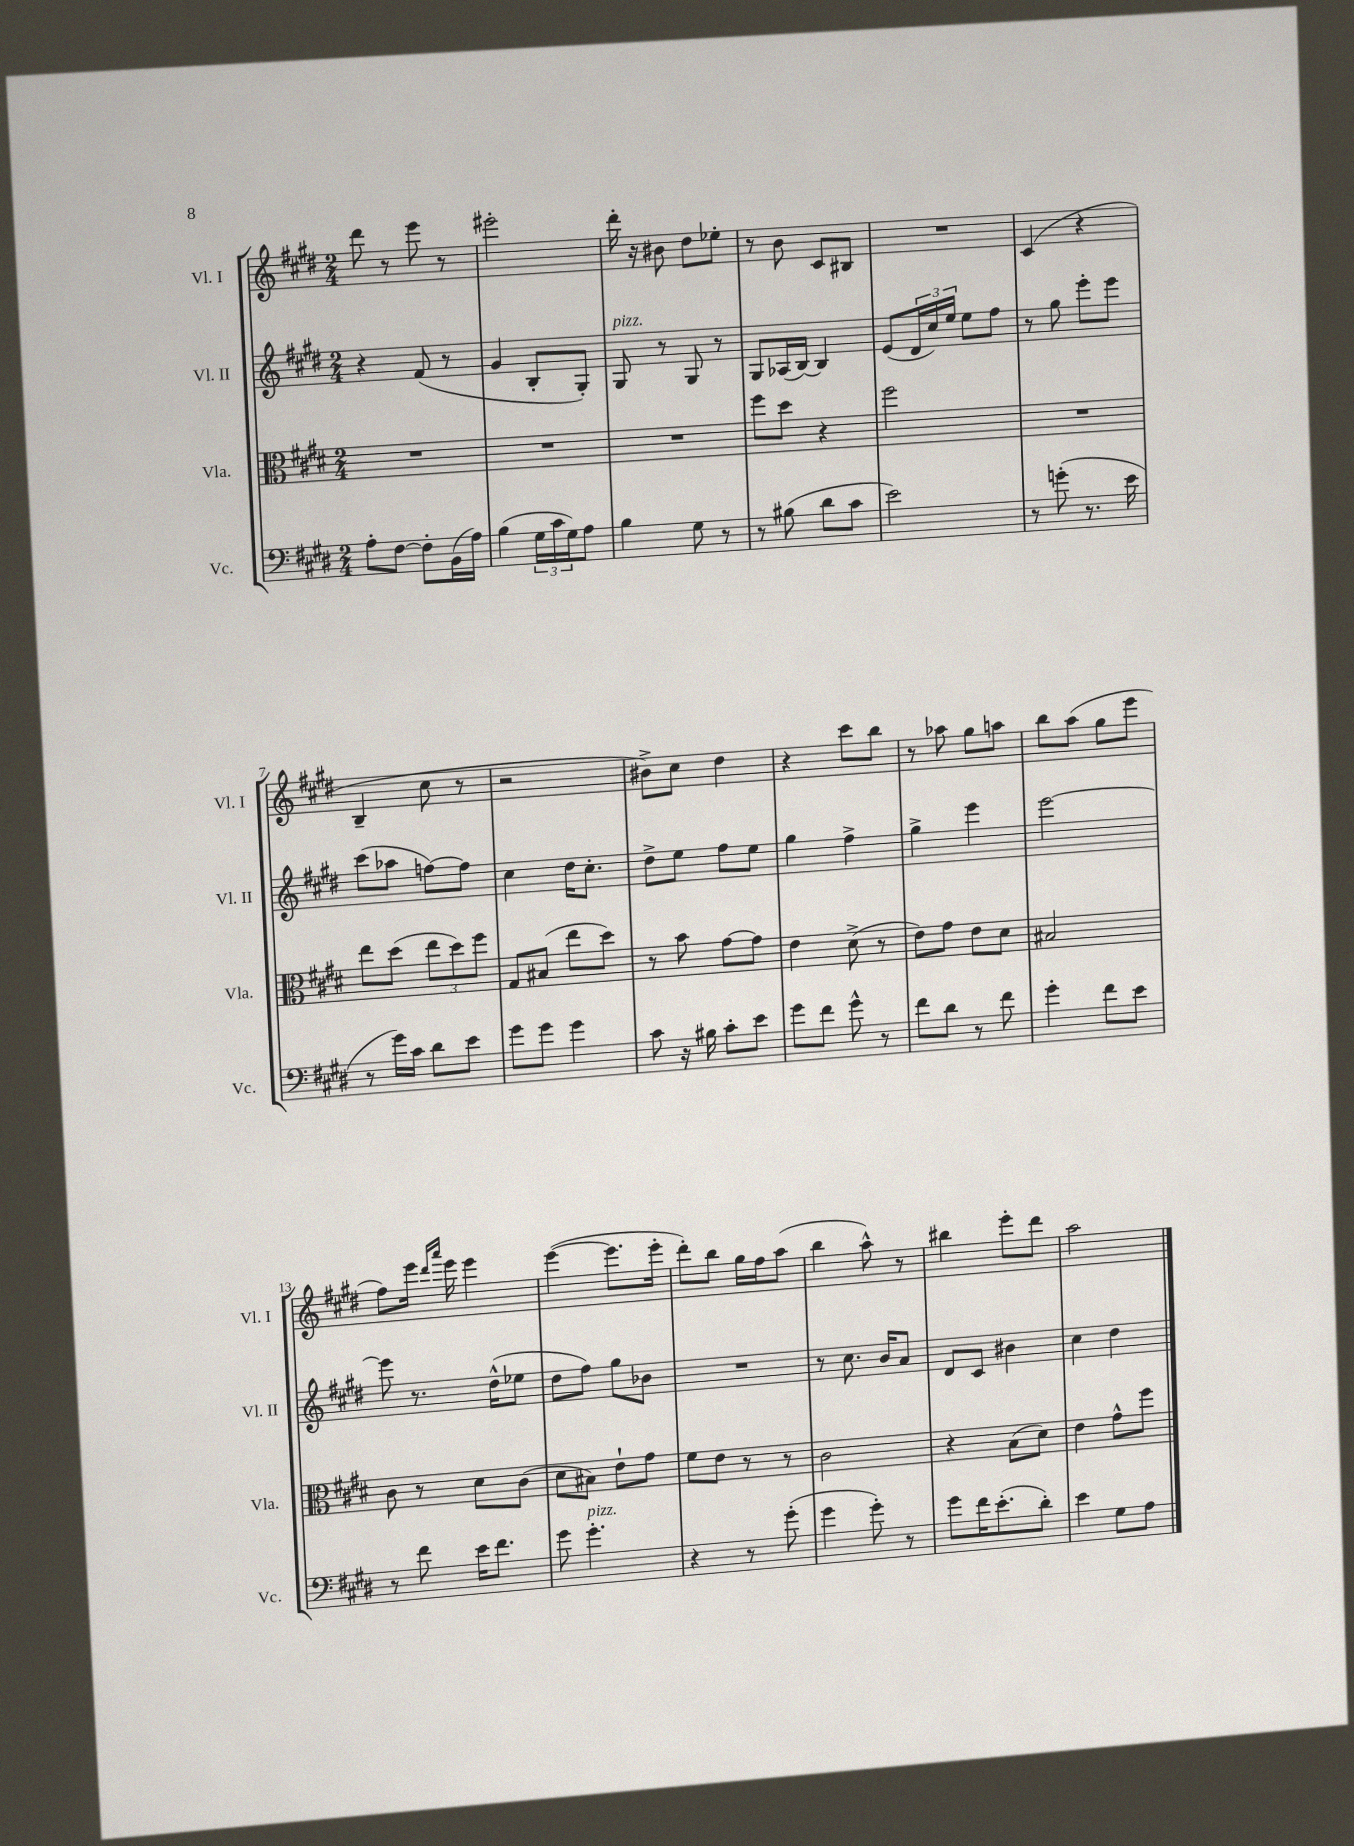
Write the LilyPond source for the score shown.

<<
\new StaffGroup <<
\new Staff = "s0" \with { instrumentName = "Vl. I" shortInstrumentName = "Vl. I" } {
    \clef treble \key e \major \numericTimeSignature \time 2/4
    dis'''8 r8 e'''8 r8 |
    eis'''2-. |
    dis'''16-. r16 bis'8 dis''8 ees''8-. |
    r8 b'8 cis'8 bis8 |
    R2 |
    cis'4( r4 |
    b4-- cis''8 r8 |
    r2 |
    bis'8->) cis''8 dis''4 |
    r4 cis'''8 b''8 |
    r8 aes''8 gis''8 a''8 |
    b''8 a''8( gis''8 e'''8 |
    fis''8) e'''16 \grace { dis'''16 a'''16 } e'''16 e'''4 |
    e'''4~( e'''8. e'''16-. |
    dis'''8-.) b''8 gis''16 fis''16 a''8( |
    b''4 a''8-^) r8 |
    bis''4 e'''8-. dis'''8 |
    a''2 \bar "|." |
}
\new Staff = "s1" \with { instrumentName = "Vl. II" shortInstrumentName = "Vl. II" } {
    \clef treble \key e \major \numericTimeSignature \time 2/4
    r4 fis'8( r8 |
    gis'4 b8-. gis8-.) |
    gis8^\markup { \italic "pizz." } r8 gis8 r8 |
    gis8 aes16( b16~) b4 |
    e'8( \tuplet 3/2 { dis'16 cis''16) e''16 } e''8 fis''8 |
    r8 gis''8 e'''8-. e'''8 |
    cis'''8( aes''8 f''8~) f''8 |
    cis''4 dis''16 cis''8.-. |
    dis''8-> e''8 fis''8 e''8 |
    gis''4 fis''4-> |
    gis''4-> e'''4 |
    e'''2~ |
    e'''8 r8. dis''16-^( ees''8 |
    dis''8 fis''8) gis''8 bes'8 |
    R2 |
    r8 cis''8. b'16 a'8 |
    dis'8 cis'8 bis'4 |
    cis''4 dis''4 \bar "|." |
}
\new Staff = "s2" \with { instrumentName = "Vla." shortInstrumentName = "Vla." } {
    \clef alto \key e \major \numericTimeSignature \time 2/4
    R2 |
    R2 |
    R2 |
    fis''8 dis''8 r4 |
    fis''2 |
    R2 |
    e''8 dis''8( \tuplet 3/2 { e''8 dis''8) fis''8 } |
    gis8 bis8( e''8 dis''8) |
    r8 b'8 gis'8~ gis'8 |
    e'4 dis'8->( r8 |
    e'8) gis'8 e'8 dis'8 |
    bis2 |
    cis'8 r8 dis'8 cis'8( |
    dis'8 bis8) e'8-! gis'8 |
    fis'8 e'8 r8 r8 |
    cis'2 |
    r4 b8( dis'8) |
    e'4 gis'8-^ fis''8 \bar "|." |
}
\new Staff = "s3" \with { instrumentName = "Vc." shortInstrumentName = "Vc." } {
    \clef bass \key e \major \numericTimeSignature \time 2/4
    a8-. fis8~ fis8-. b,16( a16) |
    b4( \tuplet 3/2 { gis16 cis'16 gis16) } a8 |
    b4 gis8 r8 |
    r8 bis8( dis'8 cis'8 |
    e'2) |
    r8 g'8-.( r8. e'16 |
    r8 gis'16) cis'16 dis'8 e'8 |
    gis'8 gis'8 gis'4 |
    cis'8 r16 bis16 cis'8-. e'8 |
    gis'8 fis'8 gis'8-^ r8 |
    fis'8 dis'8 r8 fis'8 |
    gis'4-. fis'8 e'8 |
    r8 fis'8 e'16 fis'8. |
    gis'8 gis'4.-.^\markup { \italic "pizz." } |
    r4 r8 gis'8-.( |
    gis'4 gis'8-.) r8 |
    gis'8 fis'16 e'8.-.( dis'8-.) |
    e'4 gis8 a8 \bar "|." |
}
>>
>>
